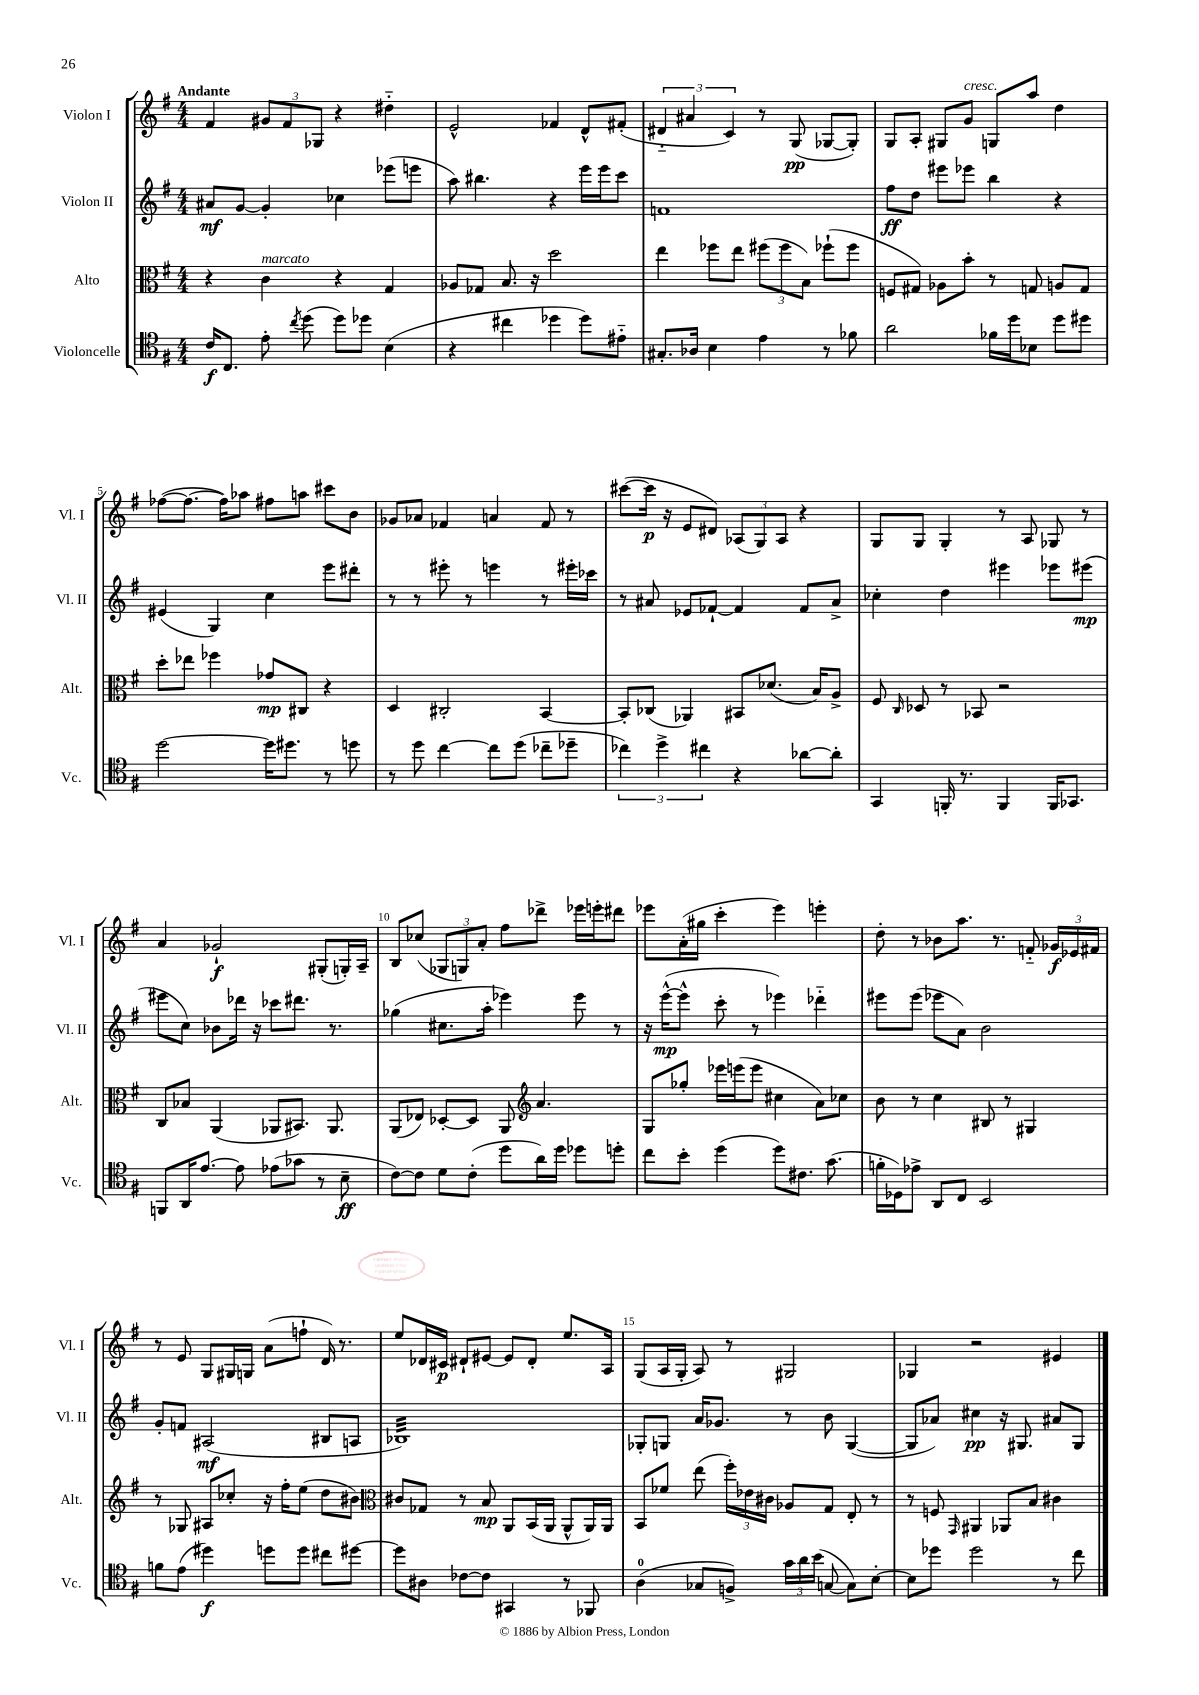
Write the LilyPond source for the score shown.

<<
\new StaffGroup <<
\new Staff = "s0" \with { instrumentName = "Violon I" shortInstrumentName = "Vl. I" } {
    \clef treble \key g \major \numericTimeSignature \time 4/4 \tempo "Andante"
    \autoBeamOff fis'4 \tuplet 3/2 { gis'8[ fis'8 ges8] } r4 dis''4-_ |
    e'2-^ fes'4 d'8[-^ fis'8]-.( |
    \tuplet 3/2 { dis'4-_ ais'4 c'4) } r8 g8\pp( ges8[~ ges8]-.) |
    g8[ a8]-. gis8[ g'8]^\markup { \italic "cresc." } g8[ a''8] d''4 |
    fes''8[~( fes''8.]~ fes''16[) aes''8] fis''8[ a''8] cis'''8[ b'8] |
    ges'8[ aes'8] fes'4 a'4 fes'8 r8 |
    cis'''8[~( cis'''16]\p r16 e'8[ dis'8]) \tuplet 3/2 { aes8[( g8) aes8] } r4 |
    g8[ g8] g4-. r8 a8 ges8 r8 |
    a'4 ges'2-!\f gis8[-.( g16-.) a16]-- |
    b8[ ces''8]( \tuplet 3/2 { ges8[ g8) a'8]-. } fis''8[ des'''8]-> ees'''16[ e'''16-. dis'''8] |
    ees'''8[ a'16-.( gis''16] c'''4-. ees'''4) e'''4-. |
    d''8-. r8 bes'8[ a''8.] r8. f'8-_ \tuplet 3/2 { ges'16[\f ees'16 fis'16] } |
    r8 e'8 g8[ gis16 g16] a'8[( f''8]-! d'16) r8. |
    e''8[ des'16 cis'16]\p dis'8[-! eis'8]~ eis'8[ dis'8]-. e''8.[ a16] |
    g8[( a16 g16]-. a8) r8 gis2 |
    ges4 r2 eis'4 \bar "|." |
}
\new Staff = "s1" \with { instrumentName = "Violon II" shortInstrumentName = "Vl. II" } {
    \clef treble \key g \major \numericTimeSignature \time 4/4
    \autoBeamOff ais'8[\mf g'8]~ g'4-. ces''4 ees'''8[( e'''8] |
    a''8) bis''4. r4 e'''16[ e'''16 c'''8] |
    f'1 |
    fis''8[\ff d''8] eis'''8[ ees'''8] b''4 r4 |
    eis'4( g4) c''4 e'''8[ dis'''8]-. |
    r8 r8 eis'''8-. r8 e'''4 r8 eis'''16[-. ces'''16] |
    r8 ais'8 ees'8[ fes'8]~-! fes'4 fes'8[ ais'8]-> |
    ces''4-. d''4 eis'''4 ees'''8[ eis'''8]\mp( |
    eis'''8[ c''8]) bes'8[ des'''16] r16 ces'''8[ dis'''8.] r8. |
    ges''4( cis''8.[ a''16]-. ees'''4) ees'''8 r8 |
    r16 e'''16[~-^\mp( e'''8]-^ c'''8-. r8 ees'''4) des'''4-_ |
    eis'''8[ eis'''8]( ees'''8[ a'8]) b'2 |
    g'8[-. f'8] ais2\mf( bis8[ a8] |
    bes1:32) |
    ges8[-. g8] a'16[ ges'8.] r8 b'8 g4~( |
    g8[ aes'8]) cis''4\pp r16 gis8. ais'8[ gis8] \bar "|." |
}
\new Staff = "s2" \with { instrumentName = "Alto" shortInstrumentName = "Alt." } {
    \clef alto \key g \major \numericTimeSignature \time 4/4
    \autoBeamOff r4 c'4^\markup { \italic "marcato" } r4 g4 |
    aes8[ ges8] b8. r16 d''2 |
    e''4 fes''8[ e''8] \tuplet 3/2 { fis''8[( fis''8 b8]) } fes''8[-!( fes''8] |
    f8[ gis8]) aes8[ b'8]-. r8 g8 a8[ g8] |
    d''8[-. ees''8] fes''4 ges'8[\mp cis8] r4 |
    d4 cis2-. b,4~ |
    b,8[-. ces8]( aes,4) bis,8[ des'8.]( b16[) a8]-> |
    fis8 \grace { c16 } des8 r8 bes,8 r2 |
    c8[ bes8] a,4( aes,8[ bis,8.]) aes,8. |
    a,8[( ees8]) des8[~-. des8] a,8 \clef treble a'4. |
    g8[ ges''8]-. ees'''16[ e'''16( e'''8] cis''4 a'8[) ces''8] |
    b'8 r8 c''4 bis8 r8 gis4 |
    r8 ges8 ais8[ ces''8]-. r16 fis''16[-. e''8]( d''8[ bis'8]) |
    \clef alto cis'8[ ges8] r8 b8\mp a,8[ b,16( a,16] a,8[-^ a,16) a,16] |
    b,8[ fes'8] e''8( \tuplet 3/2 { fis''16[-.) ees'16 cis'16] } aes8[ g8] e8-. r8 |
    r8 f8 \grace { g,16 } ais,4 aes,8[ b8] cis'4 \bar "|." |
}
\new Staff = "s3" \with { instrumentName = "Violoncelle" shortInstrumentName = "Vc." } {
    \clef tenor \key g \major \numericTimeSignature \time 4/4
    \autoBeamOff c'16[\f c8.] e'8-. \acciaccatura { c''8 } d''8( d''8[) des''8] b4( |
    r4 cis''4 des''4 des''8[) eis'8]-_ |
    gis8.[-. aes16] b4 e'4 r8 fes'8 |
    a'2 fes'16[ d''16 bes8] d''8[ dis''8] |
    d''2~ d''16[ dis''8.] r8 d''8 |
    r8 d''8 c''4~ c''8[ d''8]( ces''8[-- des''8]-- |
    \tuplet 3/2 { ces''4) d''4-> cis''4 } r4 aes'8[~ aes'8]-. |
    g,4 f,16-. r8. f,4 f,16[ ges,8.] |
    f,8[ a,16 e'8.]~ e'8 ees'8[( ges'8] r8 b8--\ff |
    c'8[~) c'8] d'8[ c'8]-.( d''8[ a'16) d''16] des''8[ d''8]-. |
    c''8[ b'8]-. d''4( d''8[) cis'8.] g'8.( |
    f'16[-. des16) ees'8]-> a,8[ c8] b,2 |
    f'8[ e'8]( dis''4\f) d''8[ d''8] cis''8[ dis''8]~ |
    dis''8[ ais8] ces'8[~ ces'8] gis,4 r8 fes,8 |
    a4-0( ges8[ f8]->) \tuplet 3/2 { g'16[ a'16 b'16]( } g8~ g8[) b8]~-. |
    b8[ des''8] des''2 r8 c''8 \bar "|." |
}
>>
>>
\layout { \context { \Score \override BarNumber.break-visibility = ##(#f #t #t) barNumberVisibility = #(every-nth-bar-number-visible 5) } }
